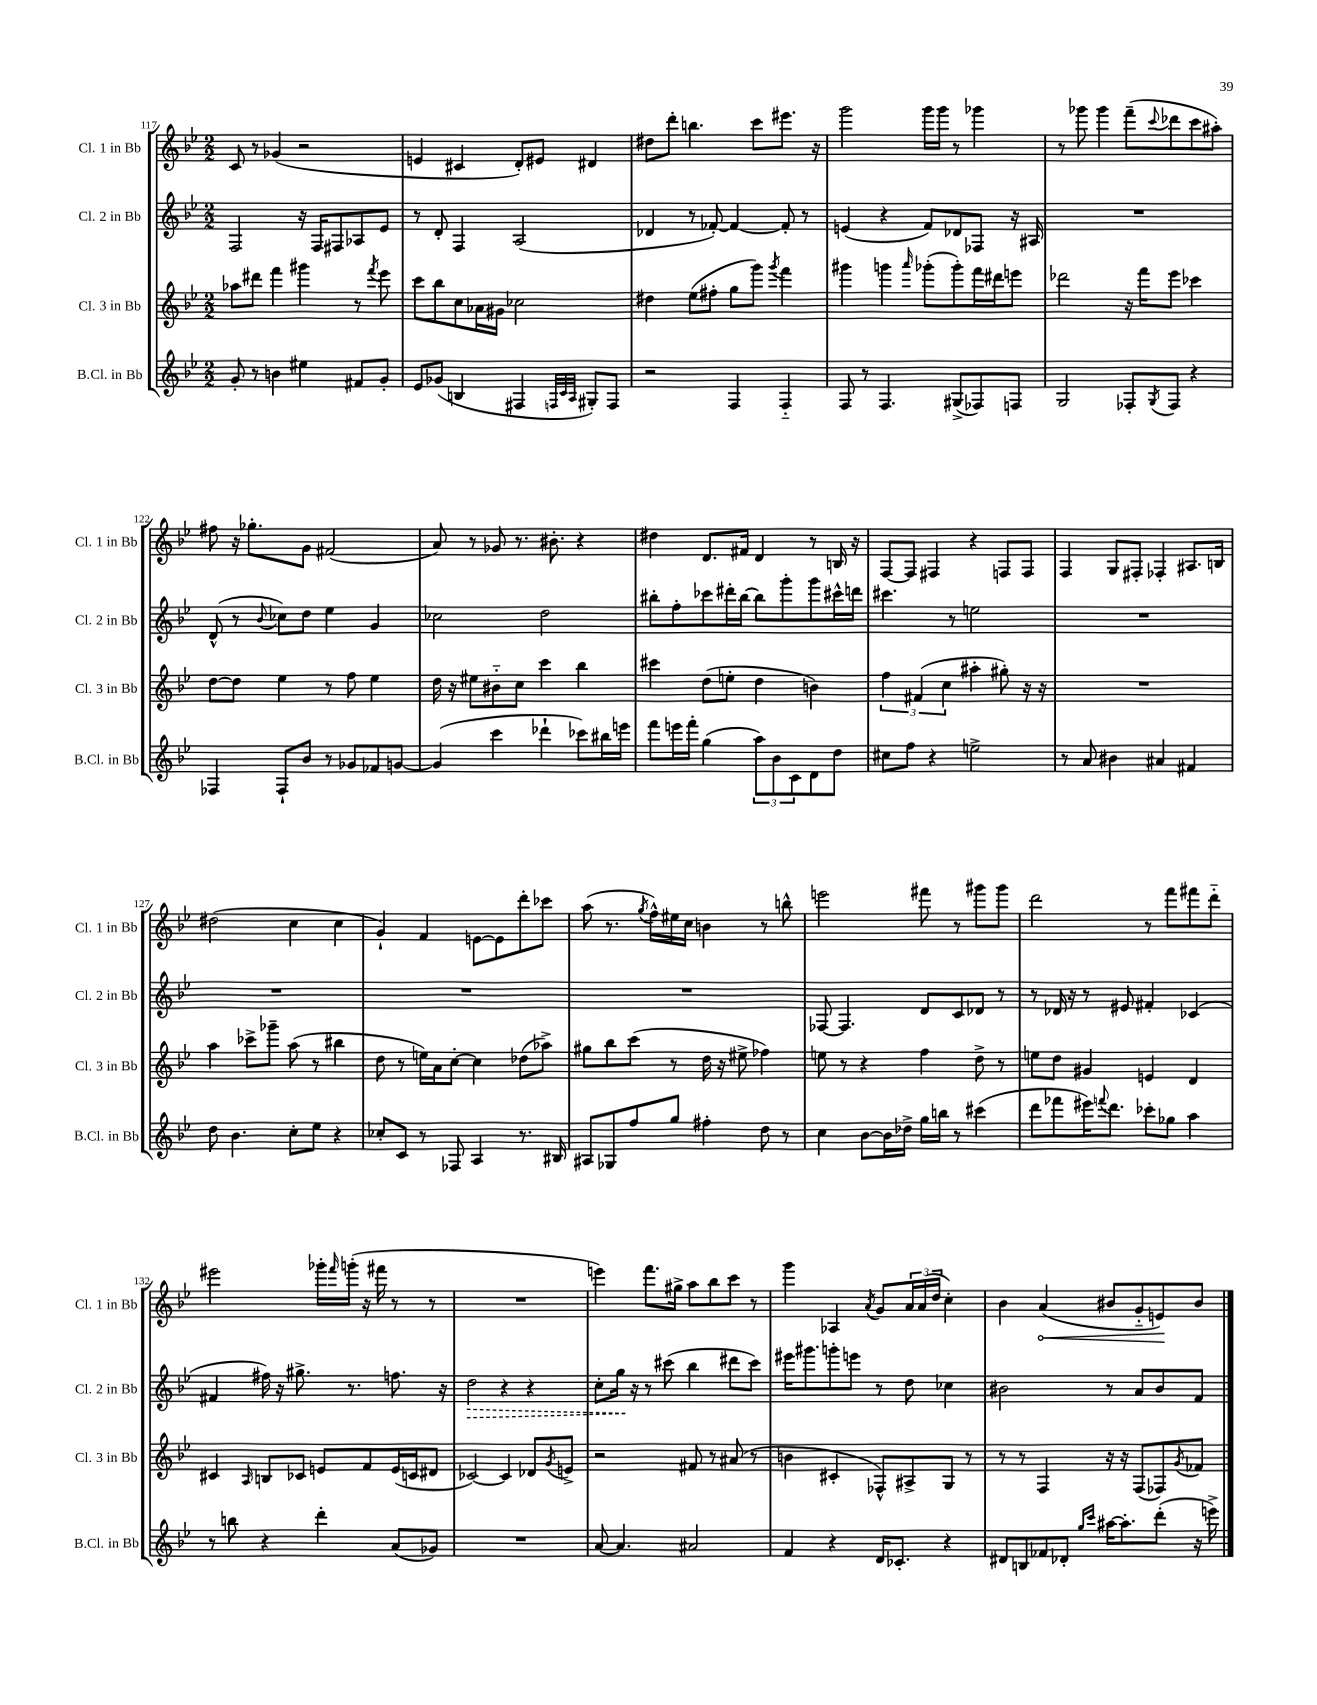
<<
\new StaffGroup <<
\new Staff = "s0" \with { instrumentName = "Cl. 1 in Bb" shortInstrumentName = "Cl. 1 in Bb" } {
    \clef treble \key bes \major \numericTimeSignature \time 2/2
    c'8 r8 ges'4( r2 |
    e'4 cis'4 d'8-.) eis'8 dis'4 |
    dis''8 d'''8-. b''4. c'''8 eis'''8. r16 |
    g'''2 g'''16 g'''16 r8 ges'''4 |
    r8 ges'''8 ges'''4 f'''8--( \appoggiatura { c'''8 } des'''8 c'''8 ais''8-.) |
    fis''8 r16 ges''8.-. g'8 fis'2( |
    a'8) r8 ges'8 r8. bis'8.-. r4 |
    dis''4 d'8. fis'16 d'4 r8 b16 r16 |
    f8~ f8 fis4 r4 f8 f8 |
    f4 g8 fis8-. fes4-. ais8. b16 |
    dis''2( c''4 c''4 |
    g'4-!) f'4 e'8~ e'8 d'''8-. ces'''8 |
    a''8( r8. \acciaccatura { g''8 } f''16-^) eis''16 c''16 b'4 r8 b''8-^ |
    e'''2 fis'''8 r8 gis'''8 gis'''8 |
    d'''2 r8 f'''8 fis'''8 d'''8-_ |
    eis'''2 ges'''16-. \grace { f'''16 } g'''16-.( r16 fis'''16 r8 r8 |
    R1 |
    e'''4) f'''8. gis''16-> a''8 bes''8 c'''8 r8 |
    g'''4 aes4 \acciaccatura { a'8 } g'8 \tuplet 3/2 { a'16 a'16( d''16 } c''4-.) |
    bes'4 \once \override Hairpin.circled-tip = ##t a'4\<( bis'8 g'8-_ e'8\!) bis'8 \bar "|." |
}
\new Staff = "s1" \with { instrumentName = "Cl. 2 in Bb" shortInstrumentName = "Cl. 2 in Bb" } {
    \clef treble \key bes \major \numericTimeSignature \time 2/2
    f2 r16 f16 fis8 aes8 ees'8 |
    r8 d'8-. f4 a2( |
    des'4 r8 fes'8~-.) fes'4~ fes'8-. r8 |
    e'4( r4 f'8) des'8 fes8 r16 ais16 |
    R1 |
    d'8-^( r8 \appoggiatura { bes'8 } ces''8) d''8 ees''4 g'4 |
    ces''2 d''2 |
    bis''8-. f''8-. ces'''8 dis'''16-. bis''16~ bis''8 g'''8-. g'''8 cis'''16-^ d'''16 |
    cis'''4. r8 e''2 |
    R1 |
    R1 |
    R1 |
    R1 |
    fes8~ fes4. d'8 c'8 des'8 r8 |
    r8 des'16 r16 r8 eis'8 fis'4-. ces'4( |
    fis'4 fis''16) r16 gis''8.-> r8. f''8. r16 |
    \once \override Hairpin.style = #'dashed-line d''2\> r4 r4 |
    c''8-. g''16\! r16 r8 cis'''8( bes''4 dis'''8 cis'''8) |
    eis'''16 gis'''8. g'''8-. e'''8 r8 d''8 ces''4 |
    bis'2 r8 a'8 bis'8 f'8 \bar "|." |
}
\new Staff = "s2" \with { instrumentName = "Cl. 3 in Bb" shortInstrumentName = "Cl. 3 in Bb" } {
    \clef treble \key bes \major \numericTimeSignature \time 2/2
    aes''8 dis'''8 f'''4 gis'''4 r8 \acciaccatura { f'''8 } ees'''8 |
    c'''8 bes''8 c''8 aes'16 gis'16 ces''2 |
    dis''4 ees''8( fis''8-. g''8 g'''8) \acciaccatura { g'''8 } f'''4 |
    gis'''4 g'''4 \grace { a'''16 } ges'''8-.( ges'''8-.) f'''16 dis'''16 e'''8 |
    des'''2 r16 f'''16 ees'''8 ces'''4 |
    d''8~ d''8 ees''4 r8 f''8 ees''4 |
    d''16 r16 eis''8 bis'8-_ c''8 c'''4 bes''4 |
    cis'''4 d''8( e''8-. d''4 b'4) |
    \tuplet 3/2 { f''4 fis'4( c''4 } ais''4-. gis''8-.) r16 r16 |
    R1 |
    a''4 ces'''8-> ges'''8-- a''8( r8 bis''4 |
    d''8 r8 e''16) a'16 c''8~-. c''4 des''8( aes''8->) |
    gis''8 bes''8 c'''8( r8 d''16 r16 eis''8-> fes''4) |
    e''8 r8 r4 f''4 d''8-> r8 |
    e''8 d''8 gis'4 e'4 d'4 |
    cis'4 \grace { a16 } b8 ces'8 e'8 f'8 e'16( c'16 dis'8 |
    ces'2~) ces'4 des'8 \acciaccatura { g'8 } e'8-> |
    r2 fis'8 r8 ais'8( r8 |
    b'4 cis'4-. fes8-^) ais8-> g8 r8 |
    r8 r8 f4 r16 r16 f8( fes8) \acciaccatura { g'8 } fes'8 \bar "|." |
}
\new Staff = "s3" \with { instrumentName = "B.Cl. in Bb" shortInstrumentName = "B.Cl. in Bb" } {
    \clef treble \key bes \major \numericTimeSignature \time 2/2
    g'8-. r8 b'4 eis''4 fis'8 g'8-. |
    ees'8 ges'8( b4 fis4 \grace { f32 c'32 a32 } gis8-.) f8 |
    r2 f4 f4-_ |
    f8 r8 f4. gis8->( fes8) f8 |
    g2 fes8-. \acciaccatura { g8 } fes8 r4 |
    fes4 fes8-! bes'8 r8 ges'8 fes'8 g'8~ |
    g'4( c'''4 des'''4-! ces'''8) bis''16 e'''16 |
    f'''8 e'''16 f'''16-. g''4( \tuplet 3/2 { a''8) bes'8 c'8 } d'8 d''8 |
    cis''8 f''8 r4 e''2-> |
    r8 a'8 bis'4 ais'4 fis'4 |
    d''8 bes'4. c''8-. ees''8 r4 |
    ces''8-. c'8 r8 fes8 a4 r8. bis16 |
    ais8 ges8 f''8 g''8 fis''4-. d''8 r8 |
    c''4 bes'8~ bes'16 des''16-> g''16 b''16 r8 cis'''4( |
    d'''8 fes'''8 eis'''16) \appoggiatura { f'''8 } d'''8. ces'''8-. ges''8 a''4 |
    r8 b''8 r4 d'''4-. a'8( ges'8) |
    R1 |
    a'8~ a'4. ais'2 |
    f'4 r4 d'16 ces'8.-. r4 |
    dis'8 b8 fes'8 des'8-. \grace { g''16 c'''16 } ais''16~ ais''8.-. d'''8-.( r16 e'''16->) \bar "|." |
}
>>
>>
\layout { \context { \Score currentBarNumber = #117 } }
